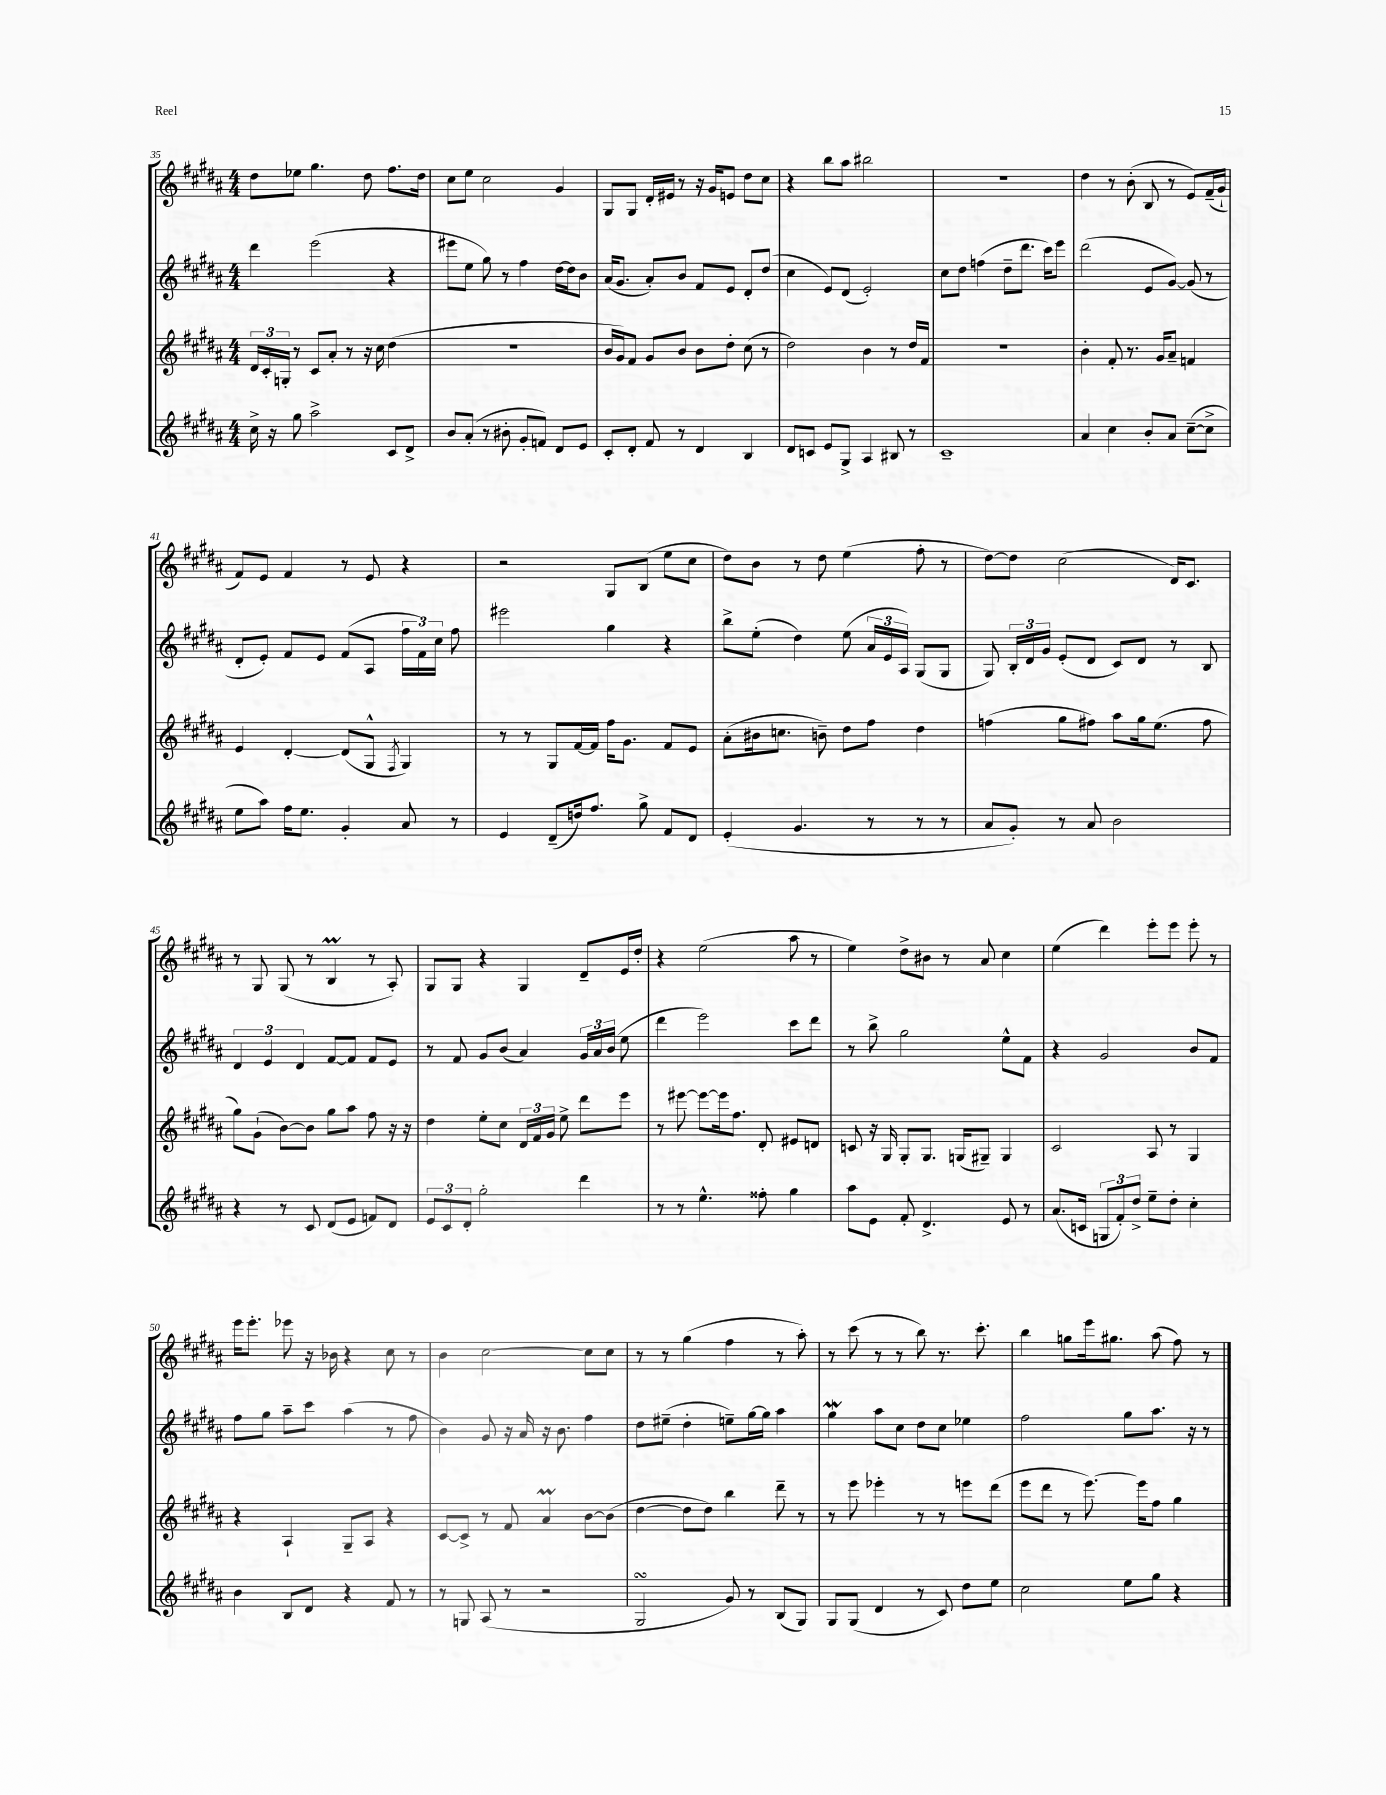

**kern	**kern	**kern	**kern
*part4	*part3	*part2	*part1
*staff4	*staff3	*staff2	*staff1
*clefG2	*clefG2	*clefG2	*clefG2
*k[f#c#g#d#a#]	*k[f#c#g#d#a#]	*k[f#c#g#d#a#]	*k[f#c#g#d#a#]
*M4/4	*M4/4	*M4/4	*M4/4
=35	=35	=35	=35
16cc#^\	24d#/LL	4ddd#\	8dd#\L
.	24c#'/	.	.
16r	.	.	.
.	24Gn'/JJ	.	.
8gg#\	8r	.	8ee-X\J
2aa#^\	8c#/L	(2eee\	4.gg#\
.	8a#'/J	.	.
.	8r	.	.
.	16r	.	8dd#\
.	16cc#\	.	.
8c#/L	(4dd#\	4r	8.ff#\L
8d#^/J	.	.	.
.	.	.	16dd#\Jk
=36	=36	=36	=36
8b/L	1r	8eee#X\L	8cc#\L
(8a#'/J	.	8ee\J	8ee\J
8r	.	8gg#\)	2cc#\
8b#X'\	.	8r	.
8g#'/L	.	4ff#\	.
8fn/J)	.	.	.
8d#/L	.	[16dd#\LL	4g#/
.	.	16dd#\J]	.
8e/J	.	8b\J	.
=37	=37	=37	=37
8c#'/L	16b/LL	(16a#/KL	8G#/L
.	16g#/J)	8.g#/J	.
8d#'/J	8f#/J	.	8G#/J
8f#/	8g#/L	8a#'/L)	16d#'/LL
.	.	.	16e#X/JJ
8r	8b/J	8b/J	8r
4d#/	8b\L	8f#/L	16r
.	.	.	16g#/KL
.	8dd#'\J	8e/J	8en/J
4B/	(8cc#\	8d#'/L	8dd#\L
.	8r	(8dd#/J	8cc#\J
=38	=38	=38	=38
8d#/L	2dd#\)	4cc#\	4r
8cn/J	.	.	.
8e/L	.	8e/L)	8bb\L
8G#^/J	.	(8d#/J	8aa#\J
4A#/	4b\	2e'/)	2bb#X\
8B#X/	8r	.	.
8r	16dd#/LL	.	.
.	16f#/JJ	.	.
=39	=39	=39	=39
1c#~	1r	8cc#\L	1r
.	.	8dd#\J	.
.	.	(4ffn\	.
.	.	8dd#~\L	.
.	.	8.ddd#\J	.
.	.	16ccc#\KL)	.
.	.	8eee\J	.
=40	=40	=40	=40
4a#/	4b'\	(2ddd#\	4dd#\
4cc#\	8f#'/	.	8r
.	8.r	.	(8b'\
8b'/L	.	8e/L	8B/
.	16g#/KL	.	.
8a#/J	8a#~/J	[8g#/J)	8r
([8cc#~\L	4fn/	(8g#/]	8e/L)
8cc#^\J]	.	8r	(16f#~/L
.	.	.	16g#`/JJ
!!LO:LB:g=z
=41	=41	=41	=41
8ee\L	4e/	8d#'/L	8f#/L)
8aa#\J)	.	8e'/J)	8e/J
16ff#\KL	[4d#'/	8f#/L	4f#/
8.ee\J	.	.	.
.	.	8e/J	.
4g#'/	(8d#/L]	(8f#/L	8r
.	8G#^^/J	8A#/J	8e/
.	8qF#/	.	.
8a#/	4G#/)	24ff#\LL	4r
.	.	24f#\)	.
.	.	24cc#\JJ	.
8r	.	8ff#\	.
=42	=42	=42	=42
4e/	8r	2eee#X\	2r
.	8r	.	.
(8d#~/L	8G#/L	.	.
16ddn/k)	[16f#/L	.	.
8.ff#/J	16f#/JJ]	.	.
.	16ff#\KL	4gg#\	8G#/L
.	8.g#\J	.	.
8gg#^\	.	.	(8B/J
8f#/L	8f#/L	4r	8ee\L
8d#/J	8e/J	.	8cc#\J
=43	=43	=43	=43
(4e'/	(8a#'\L	8bb^\L	8dd#\L)
.	16b#X\k	(8ee'\J	8b\J
.	8.ccn\J	.	.
4.g#/	.	4dd#\)	8r
.	8bn~\)	.	8dd#\
.	8dd#\L	(8ee\	(4ee\
8r	8ff#\J	24a#/LL	.
.	.	24e/	.
.	.	24A#/JJ)	.
8r	4dd#\	(8G#/L	8ff#'\
8r	.	8G#/J	8r
=44	=44	=44	=44
8a#/L	(4ffn\	8G#/)	[8dd#\L)
8g#'/J)	.	24B'/LL	8dd#\J]
.	.	24d#/	.
.	.	24g#/JJ	.
8r	8gg#\L	(8e'/L	(2cc#\
8a#/	8ff#X\J)	8d#/J	.
2b\	8aa#\L	8c#/L)	.
.	16gg#\k	8d#/J	.
.	(8.ee\J	.	.
.	.	8r	16d#/KL)
.	.	.	8.c#/J
.	8ff#\	8B/	.
!!LO:LB:g=z
=45	=45	=45	=45
4r	8gg#\L)	6d#/	8r
.	(8g#`\J	.	8G#/
.	.	6e/	.
8r	[8b\L)	.	(8G#/
.	.	6d#/	.
8c#/	8b\J]	.	8r
(8d#/L	8gg#\L	[8f#/L	4BM/
8e/J	8aa#\J	8f#/J]	.
8fn/L)	8ff#\	8f#/L	8r
8d#/J	16r	8e/J	8A#'/)
.	16r	.	.
=46	=46	=46	=46
12e/L	4dd#\	8r	8G#/L
12c#/	.	.	.
.	.	8f#/	8G#/J
12d#'/J	.	.	.
2gg#'\	8ee'\L	8g#/L	4r
.	8cc#\J	(8b/J	.
.	24d#/LL	4a#/)	4G#/
.	24f#/	.	.
.	24g#/JJ	.	.
.	8ee^\	.	.
4ddd#\	8ddd#\L	24g#/LL	8d#~/L
.	.	24a#/	.
.	.	(24b/JJ	.
.	8eee\J	8ee\	16e/L
.	.	.	16dd#'/JJ
=47	=47	=47	=47
8r	8r	4ddd#\	4r
8r	[8eee#X\	.	.
4.ee^^\	8eee#\L_	2eee\)	(2ee\
.	16eee#\k]	.	.
.	8.ff#\J	.	.
8ff##X'\	8d#'/	.	.
4gg#\	8e#X/L	8ccc#\L	8aa#\
.	8dn/J	8ddd#\J	8r
=48	=48	=48	=48
8aa#\L	8cn/	8r	4ee\)
8e\J	16r	8bb^\	.
.	16G#/	.	.
8f#'/	8G#'/L	2gg#\	8dd#^\L
4.d#^/	8.G#/J	.	8b#X\J
.	.	.	8r
.	(16Gn/KL	.	.
.	8G#X~/J)	.	8a#/
8e/	4G#/	8ee^^\L	4cc#\
8r	.	8f#\J	.
=49	=49	=49	=49
(8.a#/L	2c#/	4r	(4ee\
16cn/Jk	.	.	.
12Gn/L	.	2g#/	4ddd#\)
12f#'/)	.	.	.
12dd#^/J	.	.	.
8ee~\L	8A#/	.	8eee'\L
8dd#'\J	8r	.	8eee\J
4cc#'\	4G#/	8b/L	8eee'\
.	.	8f#/J	8r
!!LO:LB:g=z
=50	=50	=50	=50
4b\	4r	8ff#\L	16eee\KL
.	.	.	8.eee'\J
.	.	8gg#\J	.
8B/L	4A#`/	8aa#~\L	8eee-X\
8d#/J	.	8ccc#\J	16r
.	.	.	16b-X\
4r	8G#~/L	(4aa#\	4r
.	8A#/J	.	.
8f#/	4r	8r	8cc#\
8r	.	8ff#\	8r
=51	=51	=51	=51
8r	[8c#/L	4b\)	4b\
8Gn/	8c#^/J]	.	.
(8A#/	8r	8g#/	[2cc#\
8r	8f#/	16r	.
.	.	16a#/	.
2r	4a#m/	16r	.
.	.	8.b\	.
.	[8b\L	4ff#\	8cc#\L]
.	(8b\J]	.	8cc#\J
=52	=52	=52	=52
2G#sSSS/	[4dd#\	8dd#\L	8r
.	.	(8ee#X~\J	8r
.	8dd#\L]	4dd#'\	(4gg#\
.	8dd#\J)	.	.
8g#/)	4bb\	8een~\L)	4ff#\
8r	.	[16gg#\L	.
.	.	16gg#\JJ]	.
(8B/L	8ddd#~\	4aa#\	8r
8G#/J)	8r	.	8aa#'\)
=53	=53	=53	=53
8G#/L	8r	4gg#W\	8r
(8G#/J	8eee\	.	(8ccc#\
4d#/	4eee-X'\	8aa#\L	8r
.	.	8cc#\J	8r
8r	8r	8dd#\L	8bb\)
8c#/)	8r	8cc#\J	8.r
8dd#\L	8eeen\L	4ee-X\	.
.	.	.	8.ccc#'\
8ee\J	(8ddd#\J	.	.
=54	=54	=54	=54
2cc#\	8eee\L	2ff#\	4bb\
.	8ddd#\J	.	.
.	8r	.	8ggn\L
.	[8.eee\)	.	16eee\k
.	.	.	8.gg#X\J
8ee\L	.	8gg#\L	.
.	16eee\KL]	.	.
8gg#\J	8ff#\J	8.aa#\J	(8aa#\
4r	4gg#\	.	8ff#\)
.	.	16r	.
.	.	8r	8r
==	==	==	==
*-	*-	*-	*-
